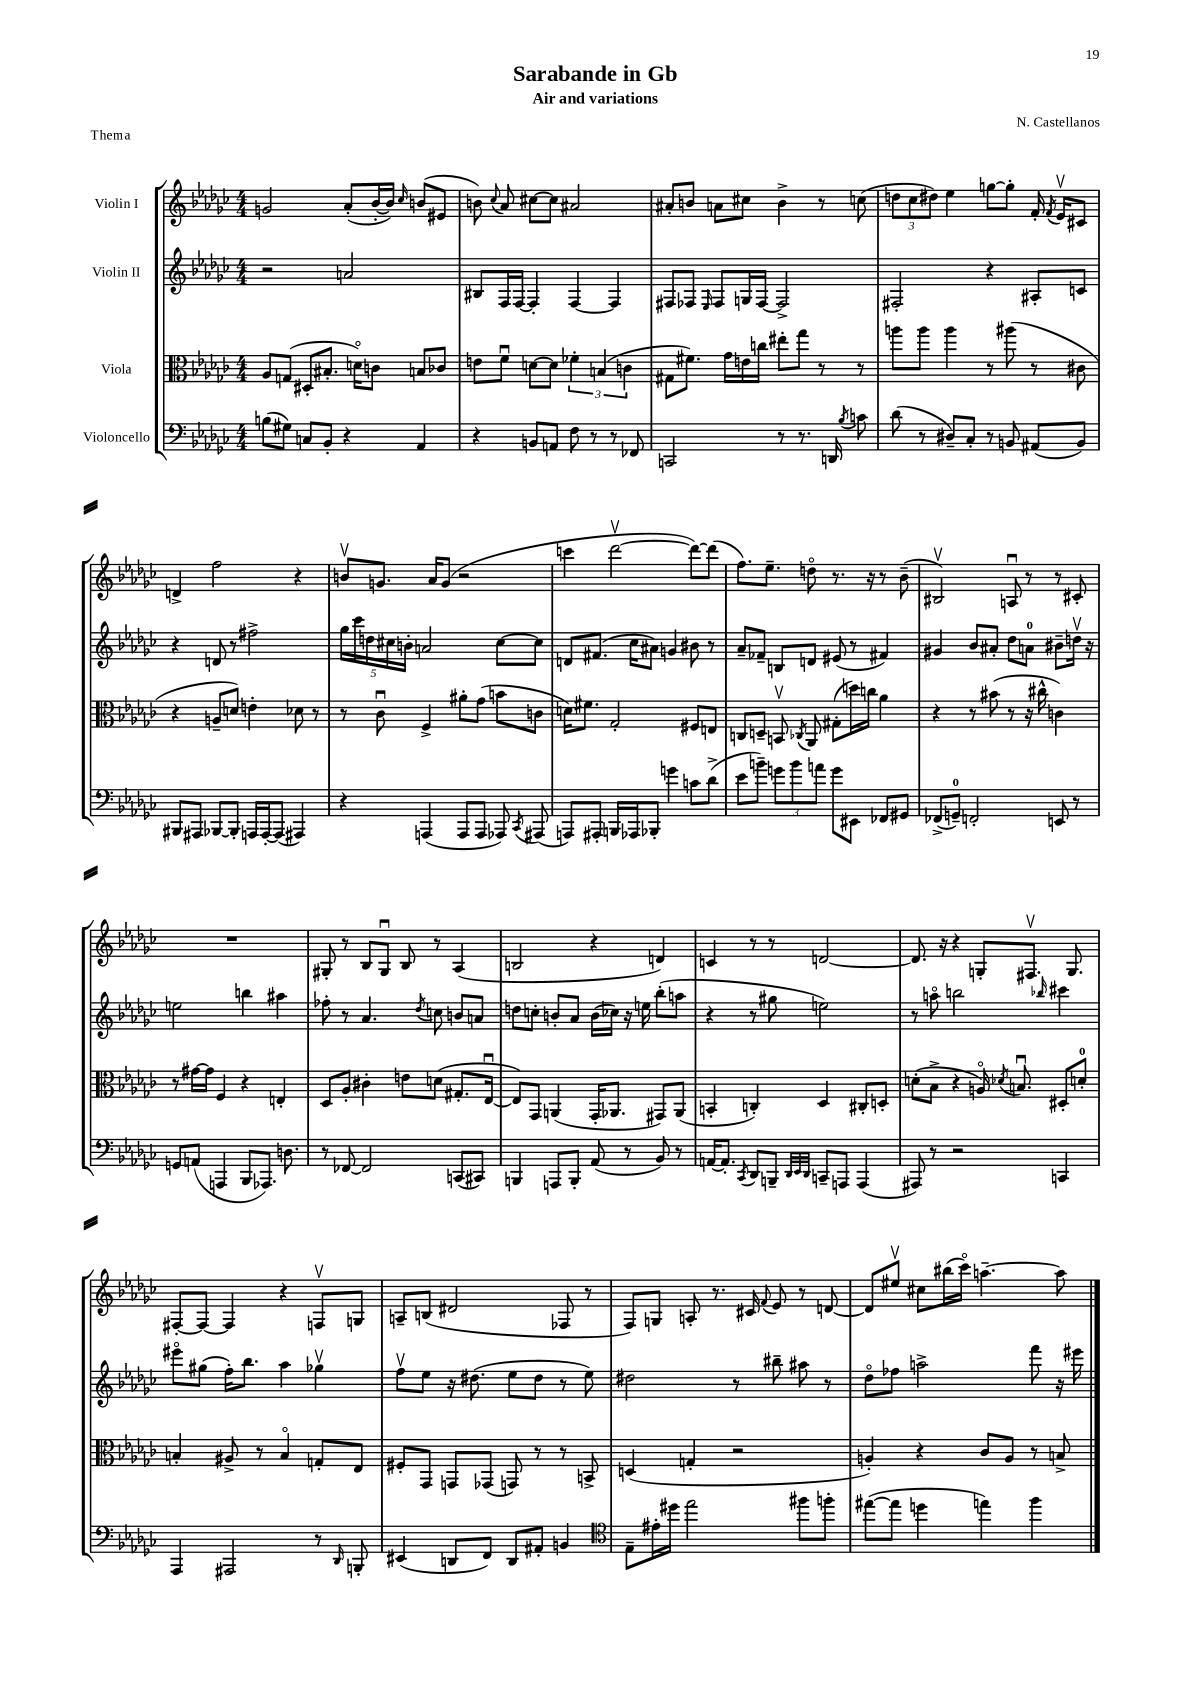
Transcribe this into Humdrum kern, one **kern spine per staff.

**kern	**kern	**kern	**kern
*staff4	*staff3	*staff2	*staff1
*clefF4	*clefC3	*clefG2	*clefG2
*k[b-e-a-d-g-c-]	*k[b-e-a-d-g-c-]	*k[b-e-a-d-g-c-]	*k[b-e-a-d-g-c-]
*M4/4	*M4/4	*M4/4	*M4/4
(8B	8A-	2r	2g
8G#)	(8G	.	.
8C	8D#'	.	.
8BB-'	8.B#'	.	.
4r	.	2a	(8a-'
.	16do)	.	.
.	8c	.	[16b-'
.	.	.	16b-])
.	.	.	16qqcc-
4AA-	8B	.	(8b
.	8c-	.	8e#
=	=	=	=
4r	8e	8B#	8b)
.	.	.	8qqcc-
.	8fu	16F	8a-
.	.	[16F	.
8BB	[8d	4F']	[8cc#
8AA	8d]	.	8cc#]
8F	6f-'	[4F	2a#
8r	.	.	.
.	(6B	.	.
8r	.	4F]	.
.	6c	.	.
8FF-	.	.	.
=	=	=	=
2CC	8G#	8F#	8a#'
.	8.f#)	8F-	8b
.	.	16qqE-	.
.	.	8F-	8a
.	16g-	.	.
.	16e	16G	8cc#
.	16cc	[16F-	.
8r	8ee#'	2F-^]	4b^
8.r	8gg-	.	.
.	8r	.	8r
16DD	.	.	.
8qB-	.	.	.
8c	8r	.	(8cc
=	=	=	=
(8d-	8aa	2F#'	12dd
.	.	.	12cc-
8r	8aa	.	.
.	.	.	12dd#)
8D#~)	4aa	.	4ee-
8C-'	.	.	.
8r	8r	4r	[8gg
8BB	(8aa#	.	8gg']
(8AA#	8r	8A#'	16f'
.	.	.	8qf
.	.	.	16e-v
8BB)	8c#	8c	8c#
=	=	=	=
8BBB#	4r	4r	4d^
8AAA#	.	.	.
[8BBB-	8A~	8d	2ff
8BBB-']	8d)	8r	.
16AAA	4e'	2ff#^	.
[16AAA'	.	.	.
(8AAA]	.	.	.
4AAA#)	8d-	.	4r
.	8r	.	.
=	=	=	=
4r	8r	20gg-	8bv
.	.	20ccc-	.
.	.	20dd	.
.	8c-u	.	8.g
.	.	20cc#	.
.	.	20b'	.
(4AAA	4F^	2a	.
.	.	.	16a-
.	.	.	(8g
8AAA	8a#'	.	2r
8AAA	(8g-	.	.
8AAA-)	8b	[8cc#	.
8qCC-	.	.	.
(8AAA#	8c	8cc#]	.
=	=	=	=
8AAA)	16d)	8d	4ccc
.	8.f#	.	.
8AAA#'	.	(8.f#	.
16BBB	2G-'	.	[2ddd-v
16AAA-	.	16cc-	.
8BBB-'	.	8a#)	.
4g	.	4g	.
8c	8F#	8b#	8ddd-_)
(8d-^	8E	8r	(8ddd-]
=	=	=	=
8e-	8C	8a-~	8.ff)
8b~)	8D~	8f-~	.
.	.	.	8.ee-~
12g	8BBv	8B	.
12b	.	.	.
.	8qC-	.	.
.	8AA-	8d	8ddo
12a	.	.	.
8g	(8G#'	(8e#	8.r
8EE#	16dd)	8r	.
.	16cc	.	16r
8FF-	4a-	4f#)	8r
8GG#	.	.	(8b-~
=	=	=	=
(8FF-^	4r	4g#	2B#v)
8GG~)	.	.	.
2FF'	8r	8b-	.
.	(8b#	8a#'	.
.	8r	8dd-	8Au
.	16r	8a	8r
.	16cc#^^	.	.
8EE	4c)	8b#~	8r
8r	.	16ddv	8c#'
.	.	16r	.
=	=	=	=
8GG	8r	2ee	1r
(8AA	[16g#	.	.
.	16g#]	.	.
4AAA	4F	.	.
8BBB-	4r	4bb	.
8.AAA-)	.	.	.
.	4E'	4aa#	.
8.D	.	.	.
=	=	=	=
8r	8D-	8ff-'	8G#'
[8FF-	8A-'	8r	8r
2FF-]	4c#'	4.a-	8B-
.	.	.	8G#u
.	8e	.	8B-
.	.	8qdd-	.
.	(8d	8cc	8r
(8CC	8.G#'	8b	(4A-
8CC#)	.	8a	.
.	[16E-u	.	.
=	=	=	=
4BBB	8E-])	8dd	2B
.	8GG-	8cc'	.
8AAA	(4AA	8b'	.
8BBB'	.	8a-	.
(8AA-	16GG-'	(16b	4r
.	8.AA-	16cc-)	.
8r	.	16r	.
.	.	16ee	.
8BB-)	8GG#)	(8bb-'	4d)
8r	(8AA-	8aa	.
=	=	=	=
[16AA	4BB'	4r	4c
8.AA']	.	.	.
8qCC-	.	.	.
8DD-	4C')	8r	8r
8BBB~	.	8gg#	8r
32qqDD-	.	.	.
32qqEE-	.	.	.
32qqDD-	.	.	.
8CC~	4D-	2ee)	[2d
8AAA	.	.	.
(4AAA	8C#'	.	.
.	8D'	.	.
=	=	=	=
8AAA#)	(8d'	8r	8.d]
8r	8B-^	8aao	.
.	.	.	16r
2r	4r	2bb	4r
.	16Ao)	.	8G'
.	8qd-	.	.
.	8.Bu	.	.
.	.	.	8.F#v
.	.	16qqbb-	.
4CC	8D#'	4ccc#	.
.	.	.	8.G
.	8d'	.	.
=	=	=	=
4AAA-	4B'	8eee#o	[8F#'
.	.	(8gg#	8F#_
2AAA#	8A#^	16ff')	4F#]
.	.	8.bb-	.
.	8r	.	.
.	4Bo	4aa-	4r
8r	8G'	4gg-v	8Fv
16qqDD-	.	.	.
8BBB'	8E-	.	8G
=	=	=	=
(4EE#	8F#'	8ffv	8A~
.	8GG-	8ee-	(8B
8DD	8GG	16r	2d#
.	.	(8.dd#	.
8FF)	(8GG-	.	.
8DD	8GG)	8ee-	.
8AA#'	8r	8dd#	.
4BB	8r	8r	8F-
.	8BB^	8ee-)	8r
=	=	=	=
*clefC4	*	*	*
8E-~	(4D	2dd#	8F)
16e#'	.	.	8G
16dd#	.	.	.
2ee-	4G'	.	8A'
.	.	.	8.r
.	2r	8r	.
.	.	.	16c#
.	.	.	8qqf
.	.	8bb#~	8e-
8ff#	.	8aa#	8r
8ff'	.	8r	[8d
=	=	=	=
([8ee#	4A')	8dd-o	8d]
8ee#]	.	8ff-	8ee#v
4dd	4r	2aa^	8cc#
.	.	.	(16bb#
.	.	.	16ccc-o)
4ee)	8c-	.	[4.aa~
.	8A	.	.
4ff	8r	8fff	.
.	8B^	16r	8aa]
.	.	16eee#	.
==	==	==	==
*-	*-	*-	*-
